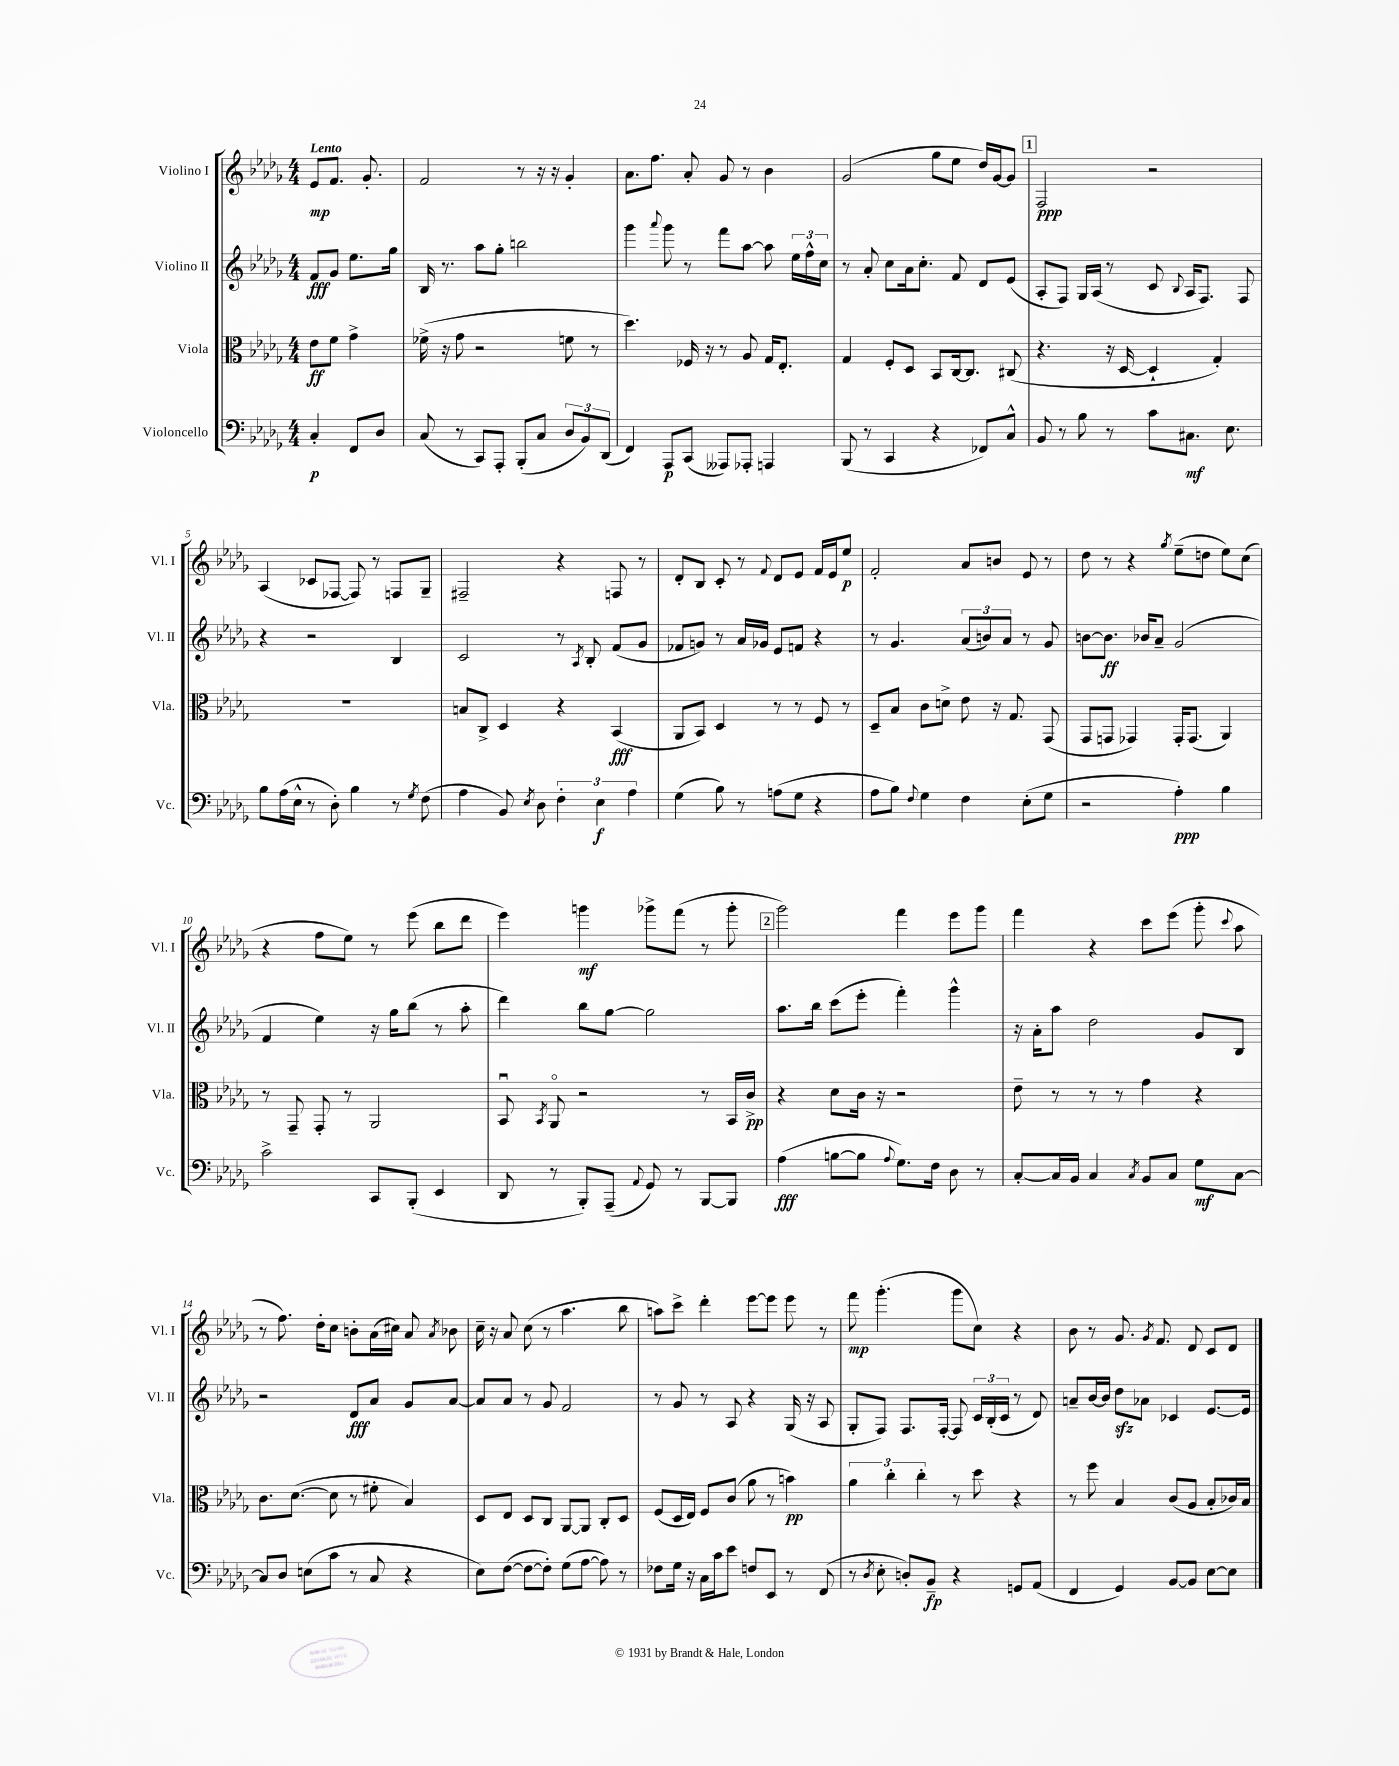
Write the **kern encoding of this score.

**kern	**dynam	**kern	**dynam	**kern	**dynam	**kern	**dynam
*part4	*part4	*part3	*part3	*part2	*part2	*part1	*part1
*staff4	*staff4	*staff3	*staff3	*staff2	*staff2	*staff1	*staff1
*I"Violoncello	*	*I"Viola	*	*I"Violino II	*	*I"Violino I	*
*I'Vc.	*	*I'Vla.	*	*I'Vl. II	*	*I'Vl. I	*
*clefF4	*	*clefC3	*	*clefG2	*	*clefG2	*
*k[b-e-a-d-g-]	*	*k[b-e-a-d-g-]	*	*k[b-e-a-d-g-]	*	*k[b-e-a-d-g-]	*
*M4/4	*	*M4/4	*	*M4/4	*	*M4/4	*
=	=	=	=	=	=	=	=
!	!	!	!	!	!	!LO:TX:a:B:t=Lento	!
4C'/	p	8e-\L	ff	8f/L	fff	8e-/L	mp
.	.	8f\J	.	8g-/J	.	8.f/J	.
8FF/L	.	4g-^\	.	8.ee-\L	.	.	.
.	.	.	.	.	.	8.g-'/	.
8D-/J	.	.	.	.	.	.	.
.	.	.	.	16gg-\Jk	.	.	.
=1	=1	=1	=1	=1	=1	=1	=1
(8C/	.	(16f-X^\	.	16B-/	.	2f/	.
.	.	16r	.	8.r	.	.	.
8r	.	8g-\	.	.	.	.	.
8CC/L)	.	2r	.	8aa-\L	.	.	.
8AAA-'/J	.	.	.	8gg-'\J	.	.	.
(8BBB-'/L	.	.	.	2bbn\	.	8r	.
8C/J	.	.	.	.	.	16r	.
.	.	.	.	.	.	16r	.
12D-/L	.	8fn\	.	.	.	4g-'/	.
12BB-/)	.	.	.	.	.	.	.
.	.	8r	.	.	.	.	.
(12DD-/J	.	.	.	.	.	.	.
=2	=2	=2	=2	=2	=2	=2	=2
4FF/)	.	4.dd-\)	.	4ggg-\	.	8.a-\L	.
.	.	.	.	.	.	8.ff\J	.
.	.	.	.	8qqaaa-/	.	.	.
8AAA-/L	p	.	.	8ggg-\	.	.	.
(8CC/J	.	16F-X/	.	8r	.	8a-'/	.
.	.	16r	.	.	.	.	.
8AAA--X/L)	.	8r	.	8fff\L	.	8g-/	.
8AAA-X'/J	.	8A-/	.	[8aa-\J	.	8r	.
4AAAn/	.	16G-/KL	.	8aa-\]	.	4b-\	.
.	.	8.E-'/J	.	.	.	.	.
.	.	.	.	24ee-\LL	.	.	.
.	.	.	.	24ff^^\	.	.	.
.	.	.	.	24cc\JJ	.	.	.
=3	=3	=3	=3	=3	=3	=3	=3
(8BBB-/	.	4G-/	.	8r	.	(2g-/	.
8r	.	.	.	8a-'/	.	.	.
4CC/	.	8F'/L	.	8cc\L	.	.	.
.	.	8D-/J	.	16a-\k	.	.	.
.	.	.	.	8.cc'\J	.	.	.
4r	.	8BB-/L	.	.	.	8gg-\L	.
.	.	[16C/k	.	8f/	.	8ee-\J	.
.	.	8.C/J]	.	.	.	.	.
8FF-X/L)	.	.	.	8d-/L	.	16dd-/LL)	.
.	.	.	.	.	.	[16g-/J	.
8C^^/J	.	(8C#X/	.	(8e-/J	.	8g-/J]	.
!!LO:REH:place=s1:t=1
=4	=4	=4	=4	=4	=4	=4	=4
8BB-/	.	4.r	.	8A-'/L	.	2F/	ppp
8r	.	.	.	8F/J)	.	.	.
8B-\	.	.	.	16G-/LL	.	.	.
.	.	.	.	(16A-/JJ	.	.	.
8r	.	16r	.	8r	.	.	.
.	.	[16D-/	.	.	.	.	.
8c\L	.	4D-`/]	.	8c/	.	2r	.
.	.	.	.	8qqB-/	.	.	.
8.C#X\J	mf	.	.	16A-/KL	.	.	.
.	.	.	.	8.F/J)	.	.	.
.	.	4G-'/)	.	.	.	.	.
8.E-\	.	.	.	.	.	.	.
.	.	.	.	8F/	.	.	.
!!LO:LB:g=z
=5	=5	=5	=5	=5	=5	=5	=5
8B-\L	.	1r	.	4r	.	(4A-/	.
(16A-\L	.	.	.	.	.	.	.
16E-^^\JJ	.	.	.	.	.	.	.
8r	.	.	.	2r	.	8c-X/L	.
8D-'\)	.	.	.	.	.	[8F-X/J	.
4B-\	.	.	.	.	.	8F-/])	.
.	.	.	.	.	.	8r	.
8r	.	.	.	4B-/	.	8Fn/L	.
8qG-/	.	.	.	.	.	.	.
(8F\	.	.	.	.	.	8G-~/J	.
=6	=6	=6	=6	=6	=6	=6	=6
4A-\	.	8Bn/L	.	2c/	.	2F#X~/	.
.	.	8C^/J	.	.	.	.	.
8BB-/)	.	4D-/	.	.	.	.	.
8qE-/	.	.	.	.	.	.	.
8D-\	.	.	.	.	.	.	.
6F'\	.	4r	.	8r	.	4r	.
.	.	.	.	8qA-/	.	.	.
.	.	.	.	8B-'/	.	.	.
6E-\	f	.	.	.	.	.	.
.	.	(4BB-/	fff	(8f/L	.	8Fn/	.
6A-\	.	.	.	.	.	.	.
.	.	.	.	8g-/J	.	8r	.
=7	=7	=7	=7	=7	=7	=7	=7
(4G-\	.	8AA-/L	.	8f-X/L	.	8d-'/L	.
.	.	8BB-/J)	.	8gn/J)	.	8B-/J	.
8B-\)	.	4D-/	.	8r	.	8c'/	.
8r	.	.	.	16a-/LL	.	8r	.
.	.	.	.	16g-X/JJ	.	.	.
.	.	.	.	.	.	8qqf/	.
(8An\L	.	8r	.	8e-/L	.	8d-/L	.
8G-\J	.	8r	.	8fn/J	.	8e-/J	.
4r	.	8F/	.	4r	.	16f/LL	.
.	.	.	.	.	.	16e-/J	.
.	.	8r	.	.	.	8ee-/J	p
=8	=8	=8	=8	=8	=8	=8	=8
8A-\L	.	8D-~/L	.	8r	.	2f'/	.
8B-\J)	.	8B-/J	.	4.g-/	.	.	.
8qqF/	.	.	.	.	.	.	.
4G-\	.	8c\L	.	.	.	.	.
.	.	8dn^\J	.	.	.	.	.
4F\	.	8e-\	.	(12a-/L	.	8a-/L	.
.	.	.	.	12bn/)	.	.	.
.	.	16r	.	.	.	8bn/J	.
.	.	.	.	12a-/J	.	.	.
.	.	8.G-/	.	.	.	.	.
(8E-'\L	.	.	.	8r	.	8e-/	.
8G-\J	.	(8GG-/	.	8g-/	.	8r	.
=9	=9	=9	=9	=9	=9	=9	=9
2r	.	8GG-/L	.	[8bn\L	.	8dd-\	.
.	.	8GGn/J	.	8.b\J]	ff	8r	.
.	.	4GG-X/)	.	.	.	4r	.
.	.	.	.	16b-X/KL	.	.	.
.	.	.	.	8a-~/J	.	.	.
.	.	.	.	.	.	8qgg-/	.
4A-'\)	ppp	16GG-'/KL	.	(2g-/	.	(8ee-~\L	.
.	.	(8.GG-/J	.	.	.	.	.
.	.	.	.	.	.	8ddn\J	.
4B-\	.	4AA-/)	.	.	.	8ee-\L)	.
.	.	.	.	.	.	(8cc\J	.
!!LO:LB:g=z
=10	=10	=10	=10	=10	=10	=10	=10
2c^\	.	8r	.	4f/	.	4r	.
.	.	8GG-~/	.	.	.	.	.
.	.	8GG-'/	.	4ee-\)	.	8ff\L	.
.	.	8r	.	.	.	8ee-\J)	.
8CC/L	.	2AA-/	.	16r	.	8r	.
.	.	.	.	16gg-\KL	.	.	.
(8BBB-'/J	.	.	.	(8bb-\J	.	(8eee-\	.
4EE-/	.	.	.	8r	.	8bb-\L	.
.	.	.	.	8aa-'\	.	8ddd-\J	.
=11	=11	=11	=11	=11	=11	=11	=11
8DD-/	.	8BB-u/	.	4ddd-\)	.	4eee-\)	.
.	.	8qBB-/	.	.	.	.	.
8r	.	8AA-/	.	.	.	.	.
8BBB-'/L)	.	2r	.	8bb-\L	.	4gggn\	mf
(8AAA-~/J	.	.	.	[8gg-\J	.	.	.
8qqAA-/	.	.	.	.	.	.	.
8GG-/)	.	.	.	2gg-\]	.	8ggg-X^\L	.
8r	.	.	.	.	.	(8fff\J	.
[8BBB-/L	.	8r	.	.	.	8r	.
8BBB-/J]	.	16BB-/LL	.	.	.	8ggg-'\	.
.	.	16c^/JJ	pp	.	.	.	.
!!LO:REH:place=s1:t=2
=12	=12	=12	=12	=12	=12	=12	=12
(4A-\	fff	4r	.	8.aa-\L	.	2ggg-\)	.
.	.	.	.	16bb-\Jk	.	.	.
[8Bn\L	.	8d-\L	.	(8ccc\L	.	.	.
8B\J]	.	16c\Jk	.	8eee-'\J	.	.	.
.	.	16r	.	.	.	.	.
8qqA-/	.	.	.	.	.	.	.
8.G-\L)	.	2r	.	4fff'\)	.	4fff\	.
16F\Jk	.	.	.	.	.	.	.
8D-\	.	.	.	4ggg-^^\	.	8eee-\L	.
8r	.	.	.	.	.	8ggg-\J	.
=13	=13	=13	=13	=13	=13	=13	=13
[8C'/L	.	8e-~\	.	16r	.	4fff\	.
.	.	.	.	16a-'\KL	.	.	.
16C/L]	.	8r	.	8aa-\J	.	.	.
16BB-/JJ	.	.	.	.	.	.	.
4C/	.	8r	.	2dd-\	.	4r	.
.	.	8r	.	.	.	.	.
8qC/	.	.	.	.	.	.	.
8BB-/L	.	4g-\	.	.	.	8ccc\L	.
8C/J	.	.	.	.	.	(8eee-\J	.
8G-\L	mf	4r	.	8g-/L	.	8ggg-'\	.
.	.	.	.	.	.	8qqccc/	.
[8C\J	.	.	.	8B-/J	.	8aa-\	.
!!LO:LB:g=z
=14	=14	=14	=14	=14	=14	=14	=14
8C/L]	.	8.c\L	.	2r	.	8r	.
8D-/J	.	.	.	.	.	8.ff\)	.
.	.	([8.d-\J	.	.	.	.	.
(8En\L	.	.	.	.	.	.	.
.	.	.	.	.	.	16dd-'\KL	.
8c\J	.	8d-\]	.	.	.	8cc\J	.
8r	.	8r	.	8d-/L	fff	8bn'\L	.
8C/	.	8f#X'\	.	8a-/J	.	(16a-\L	.
.	.	.	.	.	.	16cc#X\JJ)	.
4r	.	4B-/)	.	8g-/L	.	8a-/	.
.	.	.	.	.	.	8qa-/	.
.	.	.	.	[8a-/J	.	8b-X\	.
=15	=15	=15	=15	=15	=15	=15	=15
8E-\L)	.	8D-/L	.	8a-/L]	.	16cc~\	.
.	.	.	.	.	.	16r	.
([8F\J	.	8E-/J	.	8a-/J	.	8a-/	.
8F\L_	.	8D-/L	.	8r	.	(8cc\	.
8F'\J])	.	8C/J	.	8g-/	.	8r	.
(8G-\L	.	[8AA-/L	.	2f/	.	4.aa-\	.
[8A-\J	.	8AA-/J]	.	.	.	.	.
8A-\])	.	8C'/L	.	.	.	.	.
8r	.	8D-/J	.	.	.	8bb-\	.
=16	=16	=16	=16	=16	=16	=16	=16
8F-X\L	.	(8F/L	.	8r	.	8aan\L)	.
16G-\Jk	.	16D-/L	.	8g-/	.	8ccc^\J	.
16r	.	16E-/JJ)	.	.	.	.	.
16C\LL	.	8F/L	.	8r	.	4ddd-'\	.
16c\J	.	.	.	.	.	.	.
8e-\J	.	(8c/J	.	8A-/	.	.	.
8Fn/L	.	8a-\	.	4r	.	[8eee-\L	.
8EE-/J	.	8r	.	.	.	8eee-\J]	.
8r	.	4bn\)	pp	(16G-/	.	8eee-\	.
.	.	.	.	16r	.	.	.
(8FF/	.	.	.	8A-/	.	8r	.
=17	=17	=17	=17	=17	=17	=17	=17
8r	.	6a-\	.	8G-'/L	.	8fff\	mp
8qD-/	.	.	.	.	.	.	.
8E-'\	.	.	.	8F/J)	.	(4.ggg-'\	.
.	.	6cc'\	.	.	.	.	.
8Dn'/L)	.	.	.	8.F/L	.	.	.
.	.	6cc'\	.	.	.	.	.
8BB-~/J	fp	.	.	.	.	.	.
.	.	.	.	[16F'/Jk	.	.	.
4r	.	8r	.	8F/]	.	8ggg-\L	.
.	.	8dd-\	.	24c/LL	.	8cc\J)	.
.	.	.	.	(24B-'/	.	.	.
.	.	.	.	24c/JJ	.	.	.
8GGn/L	.	4r	.	8r	.	4r	.
(8AA-/J	.	.	.	8d-/)	.	.	.
=18	=18	=18	=18	=18	=18	=18	=18
4FF/	.	8r	.	8an~/L	.	8b-\	.
.	.	8ff\	.	[16b-/L	.	8r	.
.	.	.	.	16b-/JJ]	.	.	.
4GG-/)	.	4B-/	.	8dd-zz\L	.	8.g-/	.
.	.	.	.	8a-X\J	.	.	.
.	.	.	.	.	.	8qg-/	.
.	.	.	.	.	.	8.f/	.
[8BB-/L	.	(8c/L	.	4c-X/	.	.	.
8BB-/J]	.	8A-/J	.	.	.	8d-/	.
[8E-\L	.	8B-'/L	.	[8.e-/L	.	8c/L	.
8E-\J]	.	16c-X/L)	.	.	.	8d-/J	.
.	.	16B-/JJ	.	16e-/Jk]	.	.	.
==	==	==	==	==	==	==	==
*-	*-	*-	*-	*-	*-	*-	*-
